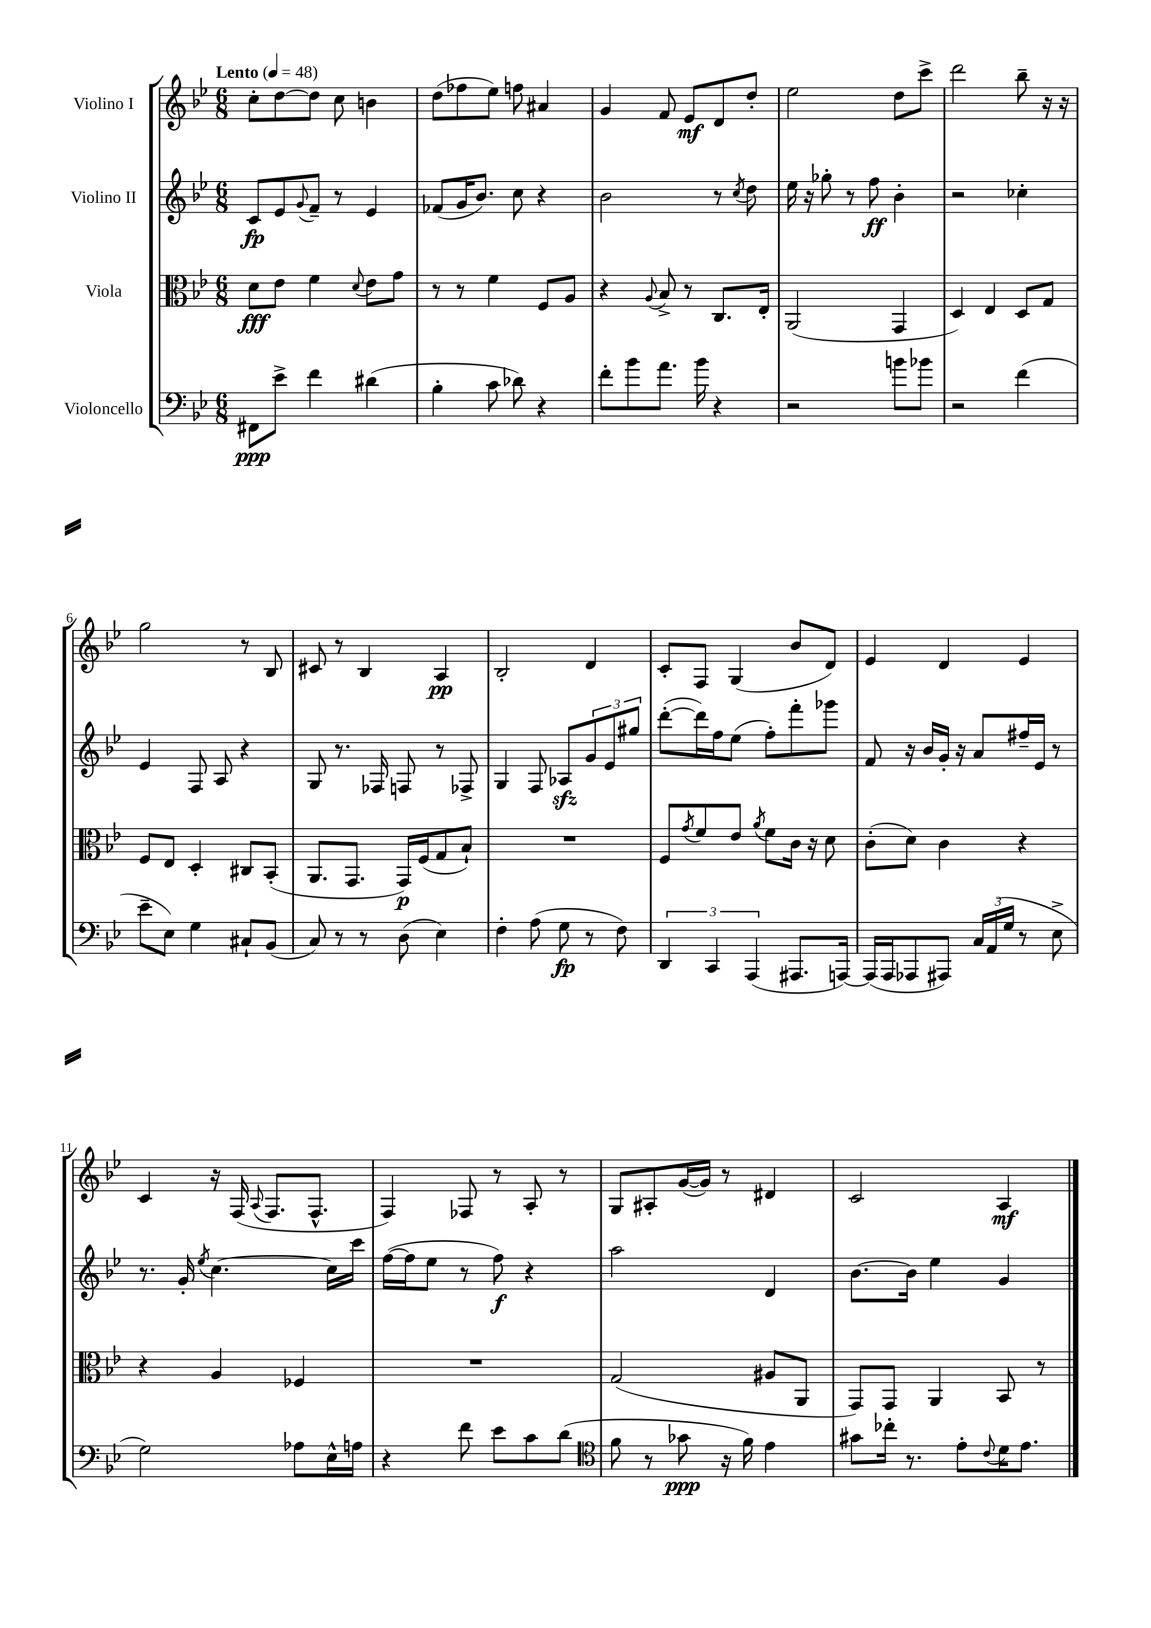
<<
\new StaffGroup <<
\new Staff = "s0" \with { instrumentName = "Violino I" } {
    \clef treble \key bes \major \numericTimeSignature \time 6/8 \tempo "Lento" 4 = 48
    c''8-. d''8~ d''8 c''8 b'4 |
    d''8( fes''8 ees''8) f''8 ais'4 |
    g'4 f'8 ees'8\mf d'8 d''8-. |
    ees''2 d''8 c'''8-> |
    d'''2 bes''8-- r16 r16 |
    g''2 r8 bes8 |
    cis'8 r8 bes4 a4\pp |
    bes2-. d'4 |
    c'8-. f8 g4( bes'8 d'8) |
    ees'4 d'4 ees'4 |
    c'4 r16 f16( \appoggiatura { a8 } f8. f8.-^ |
    f4) fes8 r8 a8-. r8 |
    g8 ais8-. g'16~( g'16) r8 dis'4 |
    c'2 a4\mf \bar "|." |
}
\new Staff = "s1" \with { instrumentName = "Violino II" } {
    \clef treble \key bes \major \numericTimeSignature \time 6/8
    c'8\fp ees'8 \appoggiatura { g'8 } f'8-- r8 ees'4 |
    fes'8( g'16 bes'8.) c''8 r4 |
    bes'2 r8 \acciaccatura { c''8 } d''8 |
    ees''16 r16 ges''8-. r8 f''8\ff bes'4-. |
    r2 ces''4-. |
    ees'4 f8 a8 r4 |
    g8 r8. fes16 f8 r8 fes8-> |
    g4 f8 aes8\sfz \tuplet 3/2 { g'8 ees'8 gis''8 } |
    d'''8~-.( d'''16) f''16 ees''8( f''8-.) f'''8-. ges'''8 |
    f'8 r16 bes'16 g'16-. r16 a'8 fis''16-- ees'16 r8 |
    r8. g'16-. \acciaccatura { ees''8 } c''4.~ c''16 c'''16 |
    f''16~( f''16 ees''8 r8 f''8\f) r4 |
    a''2 d'4 |
    bes'8.~ bes'16 ees''4 g'4 \bar "|." |
}
\new Staff = "s2" \with { instrumentName = "Viola" } {
    \clef alto \key bes \major \numericTimeSignature \time 6/8
    d'8\fff ees'8 f'4 \appoggiatura { d'8 } ees'8 g'8 |
    r8 r8 f'4 f8 a8 |
    r4 \appoggiatura { a8 } bes8-> r8 c8. ees16-. |
    a,2( g,4 |
    d4) ees4 d8 g8 |
    f8 ees8 d4-. cis8 bes,8-.( |
    a,8. g,8. g,16\p) f16( g8 bes8-!) |
    R2. |
    f8 \acciaccatura { g'8 } f'8 ees'8 \acciaccatura { a'8 } f'8 c'16 r16 d'8 |
    c'8-.( d'8) c'4 r4 |
    r4 a4 fes4 |
    R2. |
    g2( ais8 a,8 |
    g,8) g,8 a,4 bes,8 r8 \bar "|." |
}
\new Staff = "s3" \with { instrumentName = "Violoncello" } {
    \clef bass \key bes \major \numericTimeSignature \time 6/8
    fis,8\ppp ees'8-> f'4 dis'4( |
    bes4-. c'8 des'8) r4 |
    f'8-. bes'8 a'8. bes'16 r4 |
    r2 b'8 bes'8 |
    r2 f'4( |
    ees'8-- ees8) g4 cis8-! bes,8( |
    c8) r8 r8 d8( ees4) |
    f4-. a8( g8\fp r8 f8) |
    \tuplet 3/2 { d,4 c,4 a,,4( } ais,,8. a,,16~) |
    a,,16( a,,16 aes,,8 ais,,8) \tuplet 3/2 { c16 a,16( g16 } r8 ees8-> |
    g2) aes8 ees16-^ a16 |
    r4 f'8 ees'8 c'8 d'8( |
    \clef tenor f'8 r8 ges'8\ppp r16 f'16) ees'4 |
    gis'8 ces''16-. r8. ees'8-. \appoggiatura { c'8 } d'16 ees'8. \bar "|." |
}
>>
>>
